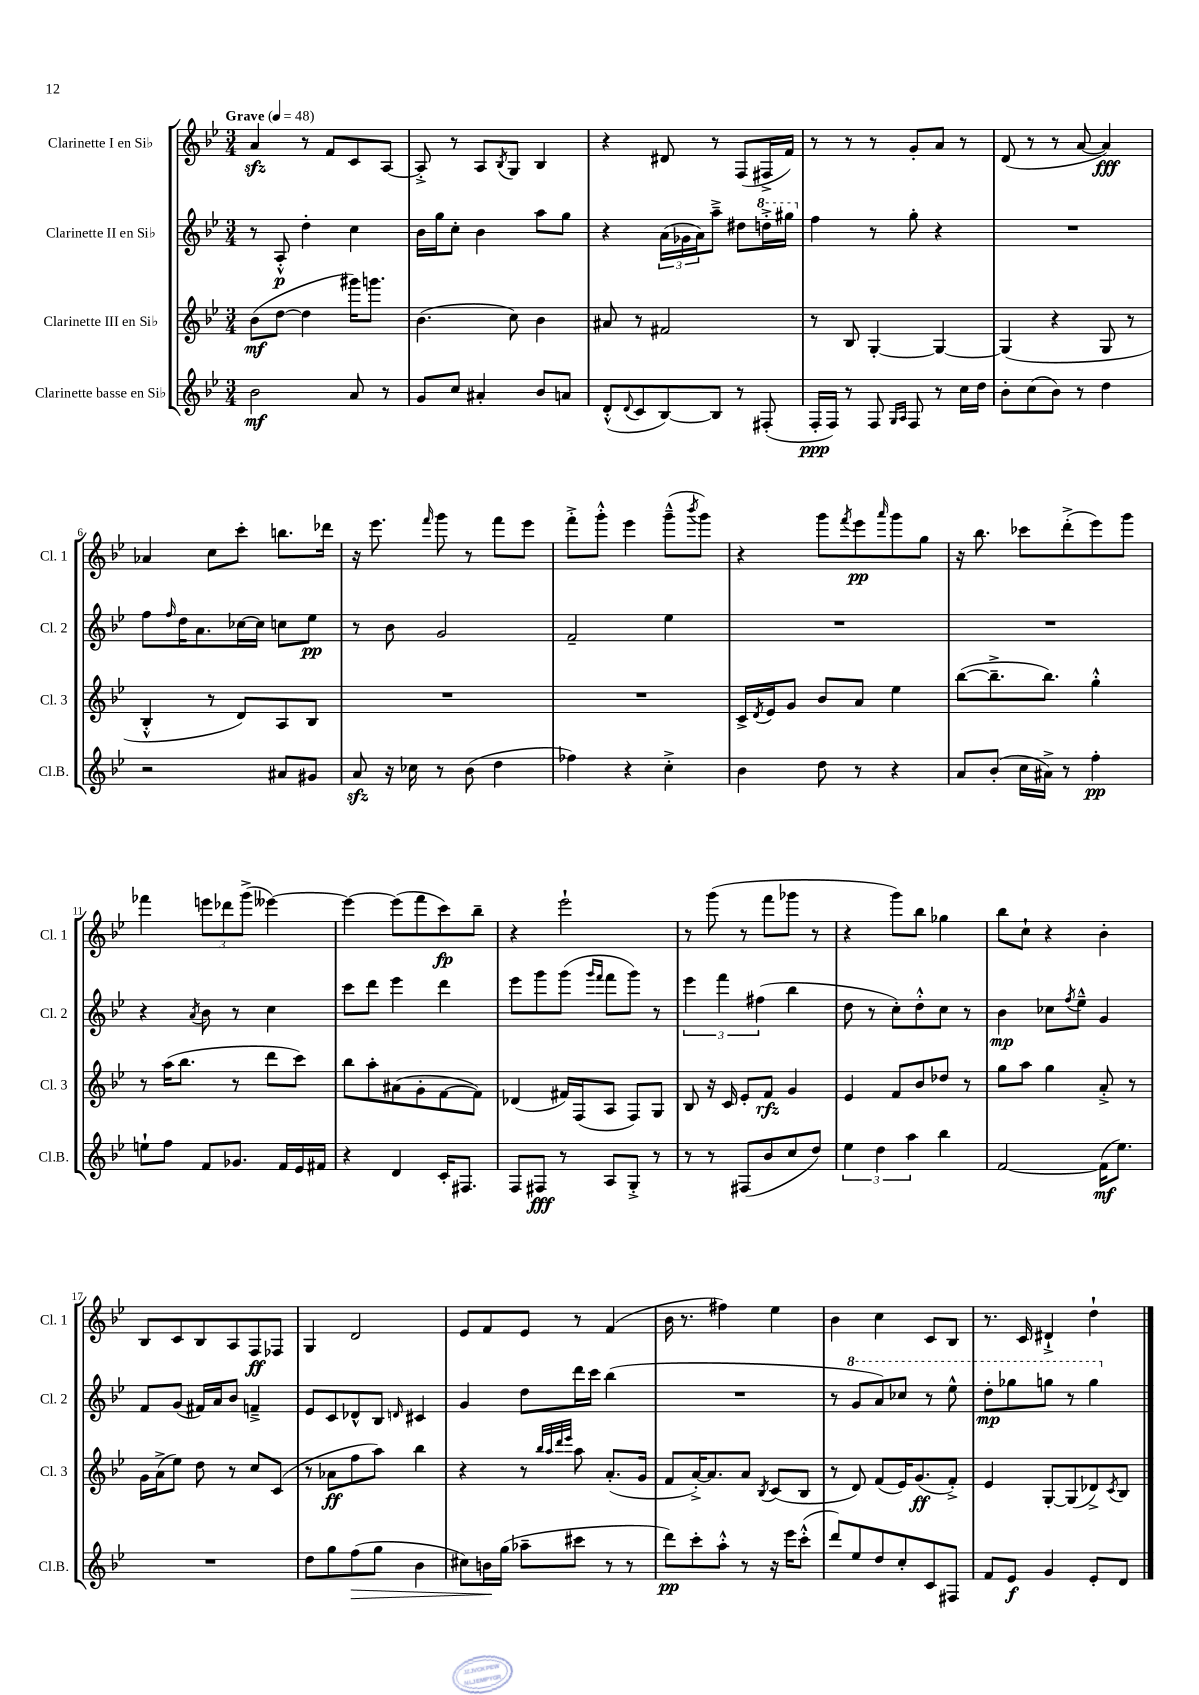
<<
\new StaffGroup <<
\new Staff = "s0" \with { instrumentName = "Clarinette I en Sib" shortInstrumentName = "Cl. 1" } {
    \clef treble \key bes \major \numericTimeSignature \time 3/4 \tempo "Grave" 4 = 48
    a'4\sfz r8 f'8 c'8 a8~ |
    a8-.-> r8 a8 \acciaccatura { bes8 } g8 bes4 |
    r4 dis'8 r8 f8( fis16-> f'16) |
    r8 r8 r8 g'8-. a'8 r8 |
    d'8( r8 r8 a'8~ a'4\fff) |
    aes'4 c''8 c'''8-. b''8. des'''16 |
    r16 ees'''8. \grace { f'''16 } g'''8 r8 f'''8 ees'''8 |
    f'''8-.-> g'''8-.-^ ees'''4 g'''8---^( \acciaccatura { bes'''8 } g'''8) |
    r4 g'''8 \acciaccatura { f'''8 } ees'''8\pp \grace { a'''16 } g'''8 g''8 |
    r16 bes''8. ces'''8 d'''8-.->( ees'''8) g'''8 |
    fes'''4 \tuplet 3/2 { e'''8 des'''8 g'''8->( } eeses'''4~) |
    eeses'''4~ eeses'''8( f'''8 c'''8\fp) bes''8-- |
    r4 ees'''2-! |
    r8 g'''8( r8 f'''8 ges'''8 r8 |
    r4 g'''8) bes''8 ges''4 |
    bes''8 c''8-! r4 bes'4-. |
    bes8 c'8 bes8 a8 f8\ff fes8 |
    g4 d'2 |
    ees'8 f'8 ees'8 r8 f'4( |
    bes'16 r8. fis''4) ees''4 |
    bes'4 c''4 c'8 bes8 |
    r8. c'16 dis'4-!-> d''4-! \bar "|." |
}
\new Staff = "s1" \with { instrumentName = "Clarinette II en Sib" shortInstrumentName = "Cl. 2" } {
    \clef treble \key bes \major \numericTimeSignature \time 3/4
    r8 a8-.-^\p d''4-. c''4 |
    bes'16 g''16 c''8-. bes'4 a''8 g''8 |
    r4 \tuplet 3/2 { a'16( ges'16 a'16) } a''8---> dis''8 \ottava #1 d'''!16-.-> gis'''16 \ottava #0 |
    f''4 r8 g''8-. r4 |
    R2. |
    f''8 \grace { f''16 } d''16 a'8. ces''16~ ces''16 c''8 ees''8\pp |
    r8 bes'8 g'2 |
    f'2-- ees''4 |
    R2. |
    R2. |
    r4 \acciaccatura { a'8 } bes'8 r8 c''4 |
    c'''8 d'''8 ees'''4 d'''4 |
    ees'''8 g'''8 g'''8( \grace { g'''16 f'''16 } f'''8 g'''8) r8 |
    \tuplet 3/2 { ees'''4 f'''4 fis''4( } bes''4 |
    d''8 r8 c''8-.) d''8-.-^ c''8 r8 |
    bes'4\mp ces''8 \acciaccatura { f''8 } ees''8---^ g'4 |
    f'8 g'8( fis'16) a'16 bes'8 f'4---> |
    ees'8 c'8 des'8-^ bes8 \grace { d'16 } cis'4 |
    g'4 d''8 d'''16 c'''16 bes''4( |
    R2. |
    r8 \ottava #1 g''8 a''8) ces'''8 r8 ees'''8-^ |
    d'''8-.\mp ges'''8 g'''8 r8 g'''4 \ottava #0 \bar "|." |
}
\new Staff = "s2" \with { instrumentName = "Clarinette III en Sib" shortInstrumentName = "Cl. 3" } {
    \clef treble \key bes \major \numericTimeSignature \time 3/4
    bes'8\mf( d''8~ d''4 gis'''16) g'''8. |
    bes'4.( c''8) bes'4 |
    ais'8 r8 fis'2 |
    r8 bes8 g4~-. g4~ |
    g4( r4 g8 r8 |
    bes4-.-^ r8 d'8) a8 bes8 |
    R2. |
    R2. |
    c'16-> \acciaccatura { d'8 } ees'16 g'8 bes'8 a'8 ees''4 |
    bes''8~( bes''8.---> bes''8.) g''4-.-^ |
    r8 a''16( bes''8. r8 d'''8 c'''8) |
    bes''8 a''8-. ais'8( g'8-. f'8~ f'8) |
    des'4( fis'16) f16( a8 f8) g8 |
    bes8 r16 c'16 ees'8-. f'8\rfz g'4 |
    ees'4 f'8 bes'8 des''8 r8 |
    g''8 a''8 g''4 a'8-.-> r8 |
    g'16 a'16->( ees''8) d''8 r8 c''8 c'8( |
    r8 aes'8\ff f''8 a''8) bes''4 |
    r4 r8 \grace { bes''32 a''32 d'''32 ees'''32 } a''8 a'8.-.( g'16 |
    f'8 a'16~-.->) a'8. a'8 \acciaccatura { bes8 } c'8( bes8 |
    r8 d'8) f'8( ees'16) g'8.\ff( f'8-.->) |
    ees'4 g8~-. g8( des'8->) \acciaccatura { c'8 } bes8 \bar "|." |
}
\new Staff = "s3" \with { instrumentName = "Clarinette basse en Sib" shortInstrumentName = "Cl.B." } {
    \clef treble \key bes \major \numericTimeSignature \time 3/4
    bes'2\mf a'8 r8 |
    g'8 c''8 ais'4-. bes'8 a'8 |
    d'8-.-^( \appoggiatura { d'8 } c'8 bes8~) bes8 r8 fis8-.( |
    f16-.\ppp f16) r8 f8 \grace { g16 a16 } f8 r8 c''16 d''16 |
    bes'8-. c''8( bes'8) r8 d''4 |
    r2 ais'8 gis'8 |
    a'8\sfz r16 ces''16 r8 bes'8( d''4 |
    fes''4) r4 c''4-.-> |
    bes'4 d''8 r8 r4 |
    a'8 bes'8-.( c''16 ais'16->) r8 f''4-.\pp |
    e''8-! f''8 f'8 ges'8. f'16 ees'16 fis'16 |
    r4 d'4 c'16-. fis8. |
    f8 fis8\fff r8 a8 g8-.-> r8 |
    r8 r8 fis8( bes'8 c''8 d''8) |
    \tuplet 3/2 { ees''4 d''4 a''4 } bes''4 |
    f'2~ f'16\mf( ees''8.) |
    R2. |
    d''8 g''8 f''8\>( g''8 bes'4 |
    cis''8) b'16\! g''16( aes''8-- cis'''8 r8 r8 |
    d'''8\pp) c'''8-. a''8-.-^ r8 r16 ees'''16 c'''8-.-^( |
    d'''8) ees''8 d''8 c''8-. c'8 fis8 |
    f'8 ees'8\f g'4 ees'8-. d'8 \bar "|." |
}
>>
>>
